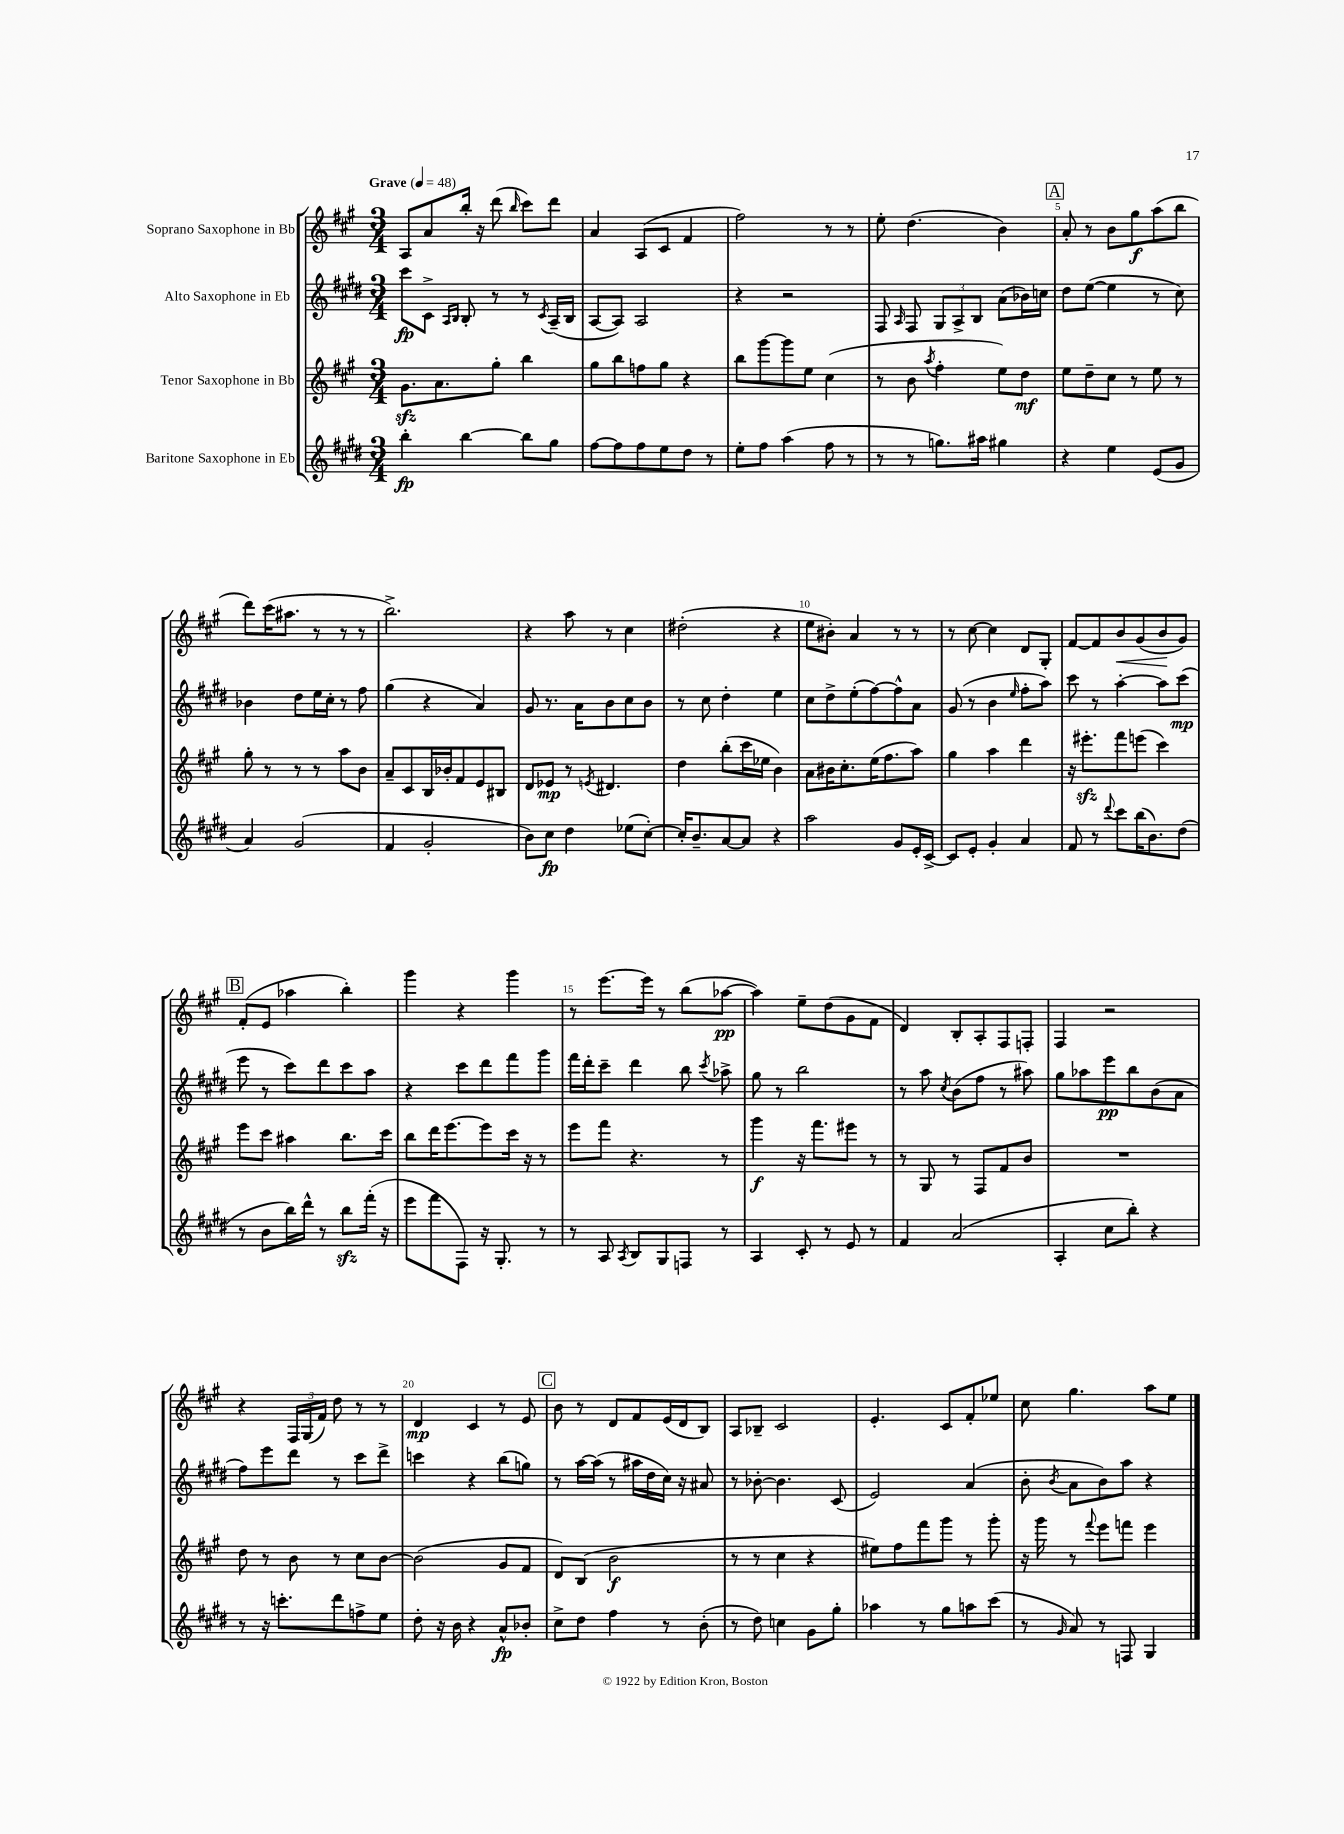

**kern	**kern	**kern	**kern
*staff4	*staff3	*staff2	*staff1
*clefG2	*clefG2	*clefG2	*clefG2
*k[f#c#g#d#]	*k[f#c#g#]	*k[f#c#g#d#]	*k[f#c#g#]
*M3/4	*M3/4	*M3/4	*M3/4
*MM48	*MM48	*MM48	*MM48
4bb'\	8.g#\L	8ccc#\L	8A/L
.	.	8c#^\J	8a/
.	8.a\	.	.
.	.	16qqA/LL	.
.	.	16qqB/JJ	.
[4bb\	.	8B'/	16bb'/Jk
.	.	.	16r
.	8gg#'\J	8r	(8ddd\
.	.	.	16qqbb/
8bb\]L	4bb\	8r	8ccc#\L)
.	.	8qc#/	.
8gg#\J	.	(16A~/LL	8ddd\J
.	.	16B/JJ	.
=	=	=	=
[8ff#\L	8gg#\L	[8A/L	4a/
8ff#\]	8bb\	8A/]J)	.
8ff#\	8ff\	2A/	(8A/L
8ee\	8gg#\J	.	8c#/J
8dd#\J	4r	.	4f#/
8r	.	.	.
=	=	=	=
8ee'\L	8bb\L	4r	2ff#\)
8ff#\J	[8ggg#\	.	.
(4aa\	8ggg#\]	2r	.
.	8ee\J	.	.
8ff#\	(4cc#\	.	8r
8r	.	.	8r
=	=	=	=
8r	8r	8F#/	8ee'\
.	.	16qqA/	.
8r	8b\	8F#/	(4.dd\
.	8qaa/	.	.
8.gg\L)	4ff#'\	12G#/L	.
.	.	12A^/	.
.	.	12B/J	.
16aa#\Jk	.	.	.
4gg#\	8ee\L)	(8a\L	4b\)
.	8dd\J	16b-\L)	.
.	.	16cc\JJ	.
=	=	=	=
4r	8ee\L	8dd#\L	8a'/
.	8dd~\	([8ee\J	8r
4ee\	8cc#\J	4ee\]	8b\L
.	8r	.	8gg#\
(8e/L	8ee\	8r	(8aa\
8g#/J	8r	8cc#\)	8bb\J
=	=	=	=
4a/)	8gg#'\	4b-\	8ddd\L)
.	8r	.	(16ccc#\K
.	.	.	8.aa#\J
(2g#/	8r	8dd#\L	.
.	8r	16ee\L	8r
.	.	16cc#'\JJ	.
.	8aa\L	8r	8r
.	8b\J	8ff#\	8r
=	=	=	=
4f#/	8a~/L	(4gg#\	2.bb^\)
.	8c#/	.	.
2g#'/	16B/L	4r	.
.	16b-'/J	.	.
.	8f#/	.	.
.	8e/	4a/)	.
.	8B#/J	.	.
=	=	=	=
8b\L)	8d/L	8g#/	4r
8cc#\J	8e-/J	8.r	.
4dd#\	8r	.	8aa\
.	.	16a\LK	.
.	8qe/	.	.
.	4.d#/	8b\	8r
(8ee-\L	.	8cc#\	4cc#\
[8cc#'\J)	.	8b\J	.
=	=	=	=
16cc#'/]LK	4dd\	8r	(2dd#'\
8.b~/	.	.	.
.	.	8cc#\	.
[8a/	(8bb'\L	4dd#'\	.
8a/]J	16ccc#\L	.	.
.	16ee-\JJ	.	.
4r	4b\)	4ee\	4r
=	=	=	=
2aa\	8a\L	8cc#\L	8ee\L
.	16b#\K	8dd#^\	8b#'\J)
.	8.cc#'\	.	.
.	.	(8ee'\	4a/
.	(16ee\K	[8ff#\)	.
.	8.ff#\	.	.
8g#/L	.	8ff#^^\]	8r
16e'/L	8aa\J)	8a\J	8r
[16c#^/JJ	.	.	.
=	=	=	=
8c#/]L	4gg#\	(8g#/	8r
8e'/J	.	8r	[8cc#\
4g#'/	4aa\	4b\	4cc#\]
.	.	16qqee/	.
4a/	4ddd\	8ff#'\L	8d/L
.	.	8aa\J)	8G#'/J
=	=	=	=
8f#/	16r	8ccc#\	[8f#/L
.	8.eee#'\L	.	.
8r	.	8r	8f#/]
8qqddd#/	.	.	.
8ccc#\L	8fff#\	[4aa'\	8b/
(16bb\K	(8eee\J	.	(8g#/
8.b\)	.	.	.
.	4ccc#\)	8aa\]L	8b/
(8dd#\J	.	(8ccc#\J	8g#/J)
=	=	=	=
8r	8eee\L	8eee\	(8f#'/L
8b\L	8ccc#\J	8r	8e/J
16bb\L)	4aa#\	8ccc#\L)	4aa-\
16ddd#^^\JJ	.	.	.
8r	.	8ddd#\	.
8bb\L	8.bb\L	8ccc#\	4bb'\)
(16fff#'\Jk	.	8aa\J	.
16r	16ccc#\Jk	.	.
=	=	=	=
8eee\L	8bb\L	4r	4ggg#\
8fff#\	16ddd\K	.	.
.	[8.eee\	.	.
8F#\J)	.	8ccc#\L	4r
16r	8eee\]	8ddd#\	.
8.G#'/	.	.	.
.	16ccc#\Jk	8fff#\	4ggg#\
.	16r	.	.
8r	8r	8ggg#\J	.
=	=	=	=
8r	8eee\L	16fff#\LL	8r
.	.	16ddd#'\J	.
8A/	8fff#\J	8ccc#~\J	[8.eee\L
8qA/	.	.	.
8B/L	4.r	4ddd#\	.
.	.	.	16eee\]Jk
8G#/	.	.	8r
8F/J	.	8bb\	(8bb\L
.	.	8qccc#/	.
8r	8r	8aa-^\	[8aa-\J
=	=	=	=
4A/	4ggg#\	8gg#\	4aa-\])
.	.	8r	.
8c#'/	16r	2bb\	8ee~\L
.	8.fff#\L	.	.
8r	.	.	(8dd\
8e/	8eee#\J	.	8g#\
8r	8r	.	8f#\J
=	=	=	=
4f#/	8r	8r	4d/)
.	8G#/	8aa\	.
.	.	8qcc#/	.
(2a/	8r	(8b\L	8B'/L
.	8F#/L	8ff#\J	8A'/
.	8f#/	8r	8F#/
.	8b/J	8aa#\)	8F'/J
=	=	=	=
4A'/	2.r	8gg#\L	4F#/
.	.	8aa-\	.
8cc#\L	.	8eee\	2r
8bb'\J)	.	8bb\	.
4r	.	(8b\	.
.	.	8a\J	.
=	=	=	=
8r	8dd\	8ff#\L)	4r
16r	8r	8eee\	.
8.ccc'\L	.	.	.
.	8b\	8ddd#\J	24F#/LL
.	.	.	(24G#/
.	.	.	24f#/JJ)
8ddd#\	8r	8r	8dd\
8ff^\	8cc#\L	8ccc#\L	8r
8ee\J	[8b\J	8ddd#^\J	8r
=	=	=	=
8dd#'\	(2b\]	4ccc\	4d/
16r	.	.	.
16b\	.	.	.
4r	.	4r	4c#/
8a^^/L	8g#/L	(8bb\L	8r
8b-'/J	8f#/J	8gg\J)	8e/
=	=	=	=
8cc#^\L	8d/L)	8r	8b\
8dd#\J	(8B/J	[16aa\LL	8r
.	.	(16aa\]JJ	.
4ff#\	2b\	8r	8d/L
.	.	16aa#\LL	8f#/
.	.	16dd#\	.
8r	.	16cc#\JJ)	(16e/L
.	.	16r	16d/J
(8b'\	.	8a#/	8B/J)
=	=	=	=
8r	8r	8r	8A/L
8dd#\)	8r	[8b-'\	8B-~/J
4cc\	4cc#\	4.b-\]	2c#/
8g#\L	4r	.	.
8gg#'\J	.	(8c#/	.
=	=	=	=
4aa-\	8ee#\L)	2e/)	4.e'/
.	8ff#\	.	.
8r	8fff#\	.	.
8gg#\L	8ggg#\J	.	8c#/L
8aa\	8r	(4a/	8f#'/
(8ccc#\J	8ggg#'\	.	8ee-/J
=	=	=	=
8r	16r	8b'\	8cc#\
.	16ggg#\	.	.
16qqg#/	.	8qb/	.
8a/)	8r	8a\L	4.gg#\
.	8qqfff#/	.	.
8r	8eee\L	8b\)	.
8F/	8fff\J	8aa\J	.
4G#/	4eee\	4r	8aa\L
.	.	.	8ee\J
==	==	==	==
*-	*-	*-	*-
